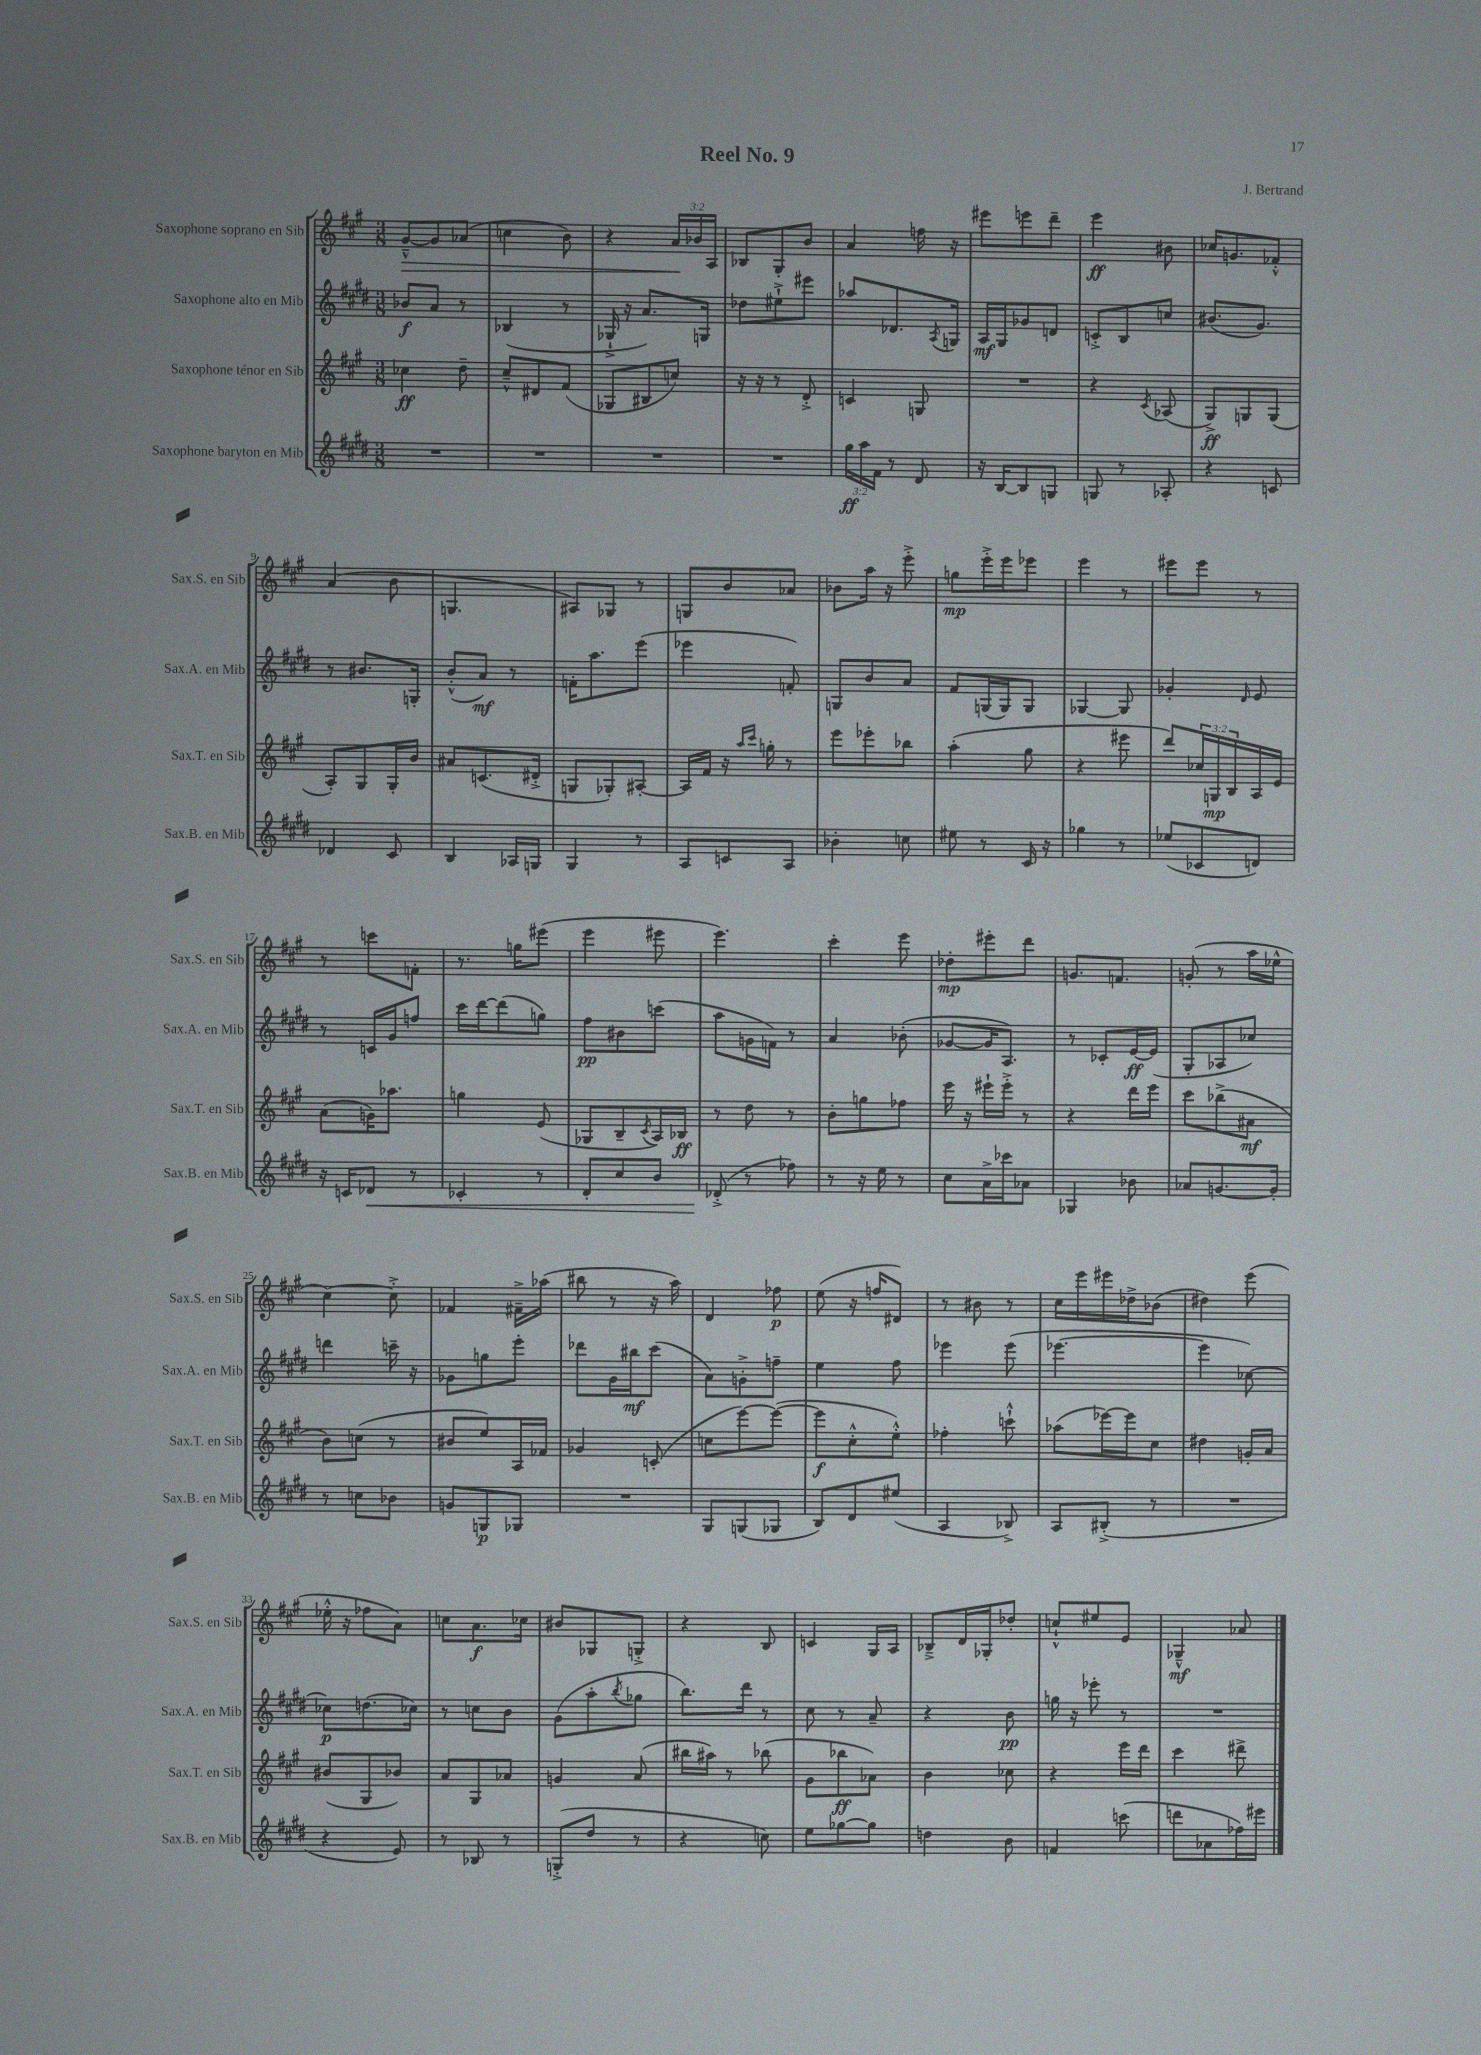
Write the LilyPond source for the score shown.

\header { title = "Reel No. 9" composer = "J. Bertrand" }
<<
\new StaffGroup <<
\new Staff = "s0" \with { instrumentName = "Saxophone soprano en Sib" shortInstrumentName = "Sax.S. en Sib" } {
    \clef treble \key a \major \numericTimeSignature \time 3/8 \override Staff.TupletNumber.text = #tuplet-number::calc-fraction-text
    gis'8~---^\> gis'8 aes'8( |
    c''4 b'8) |
    r4 \tuplet 3/2 { a'16\! bes'16 a16 } |
    bes8 gis8-. b'8 |
    a'4 f''16 r16 |
    eis'''8 e'''8 d'''8-- |
    e'''4\ff bis'8 |
    ces''16 g'8. fes'8-.-^ |
    a'4( b'8 |
    g4. |
    ais8) ges8 r8 |
    g8 b'8 aes'8 |
    bes'8 a''16 r16 e'''8-.-> |
    g''8\mp e'''16-.-> e'''16 ees'''8 |
    e'''4 r8 |
    eis'''8 eis'''8 r8 |
    r8 c'''8 f'8-. |
    r8. g''16 eis'''8( |
    e'''4 eis'''8 |
    e'''4.) |
    cis'''4-. e'''8 |
    des''8-.\mp eis'''8-. d'''8 |
    g'8. f'8. |
    g'8-.( r8 a''16 ees''16-^ |
    cis''4~) cis''8-.-> |
    fes'4 fis'16---> aes''16( |
    bis''8 r8 r16 a''16) |
    d'4 fes''8\p |
    e''8( r16 f''16 dis'8) |
    r8 bis'8 r8 |
    cis''16 e'''16 eis'''16 des''16-> bes'8( |
    dis''4) e'''8( |
    ees''16-.-^ r16 fes''8 a'8) |
    c''8 a'8.\f ces''16 |
    bis'8 ges8 g8-.-> |
    r4 b8 |
    c'4 gis16 a16 |
    bes8---> d'16 ges16-. des''8-. |
    c''8-!-^ eis''8 e'8 |
    ges4---^\mf aes'8 \bar "|." |
}
\new Staff = "s1" \with { instrumentName = "Saxophone alto en Mib" shortInstrumentName = "Sax.A. en Mib" } {
    \clef treble \key e \major \numericTimeSignature \time 3/8
    bes'8\f a'8 r8 |
    bes4( r8 |
    ges16-!-> r16 a'8.) g16 |
    des''8 eis''8-!-> eis'''8 |
    aes''8 des'8. \acciaccatura { a8 } g16 |
    a16\mf gis16 ges'8 d'8 |
    c'8-.-> b8 c''8 |
    bis'8.( gis'8.) |
    r8 bis'8. g16-. |
    b'8-.-^( a'8\mf) r8 |
    f'16-. a''8. e'''8( |
    ees'''4 f'8-.) |
    g8 b'8 a'8 |
    fis'8 g16( g16) g8 |
    ges4~ ges8 |
    ges'4-. \grace { dis'16 } e'8 |
    r8 c'16 gis'16 f''8 |
    cis'''16 dis'''16~ dis'''8( g''8) |
    fis''8\pp bis'8 c'''8( |
    a''8 g'16 f'16) r8 |
    a'4 bes'8-.( |
    ges'8~ ges'16 a8.) |
    r8 ces'8-. e'16~\ff e'16( |
    gis8-. aes8 ces''8) |
    d'''4 c'''16-- r16 |
    ges'8 g''8 e'''8-. |
    des'''8 gis'16 bis''16\mf cis'''8( |
    a'8) g'8-.-> f''8-- |
    e''4 fis''8 |
    ees'''4 ees'''8( |
    ees'''4.~ |
    ees'''4 ces''8~) |
    ces''8\p d''8.( ces''16) |
    r8 c''8 b'8 |
    gis'8( a''8-. \acciaccatura { b''8 } ges''8 |
    b''8.) dis'''16 r8 |
    cis''8 r8 a'8-- |
    r4 b'8\pp |
    g''16 r16 ees'''8-. r8 |
    R4. \bar "|." |
}
\new Staff = "s2" \with { instrumentName = "Saxophone ténor en Sib" shortInstrumentName = "Sax.T. en Sib" } {
    \clef treble \key a \major \numericTimeSignature \time 3/8 \override Staff.TupletNumber.text = #tuplet-number::calc-fraction-text
    ces''4\ff d''8-- |
    cis''8---^ dis'8 fis'8( |
    ges8 bis8 c''8) |
    r16 r16 r8 d'8-.-> |
    c'4 g8 |
    R4. |
    r4 \acciaccatura { cis'8 } aes8( |
    gis8->\ff) g8 g8( |
    a8-.) gis8 gis16-. b'16 |
    ais'8 c'8.( dis'16-.-> |
    g8 ges8-.) ais8~-. |
    ais16 fis'16 r16 \grace { a''16 cis'''16 } g''16-. r8 |
    e'''8 ees'''8-. bes''8 |
    a''4-.( gis''8 |
    r4 eis'''8 |
    d'''8) \tuplet 3/2 { ces''16 g16\mp b16 } a16 e'16 |
    a'8( g'16) aes''8. |
    g''4 e'8( |
    ges8 b8-- \acciaccatura { cis'8 } a16) bes16\ff |
    r8 d''8 r8 |
    b'8-. g''8 fes''8 |
    e'''16 r16 eis'''16-! eis'''16-.-> r8 |
    r4 d'''16 e'''16 |
    cis'''8 bes''8->( ais'8\mf |
    b'8) c''8( r8 |
    bis'8 e''8) a16 fes'16 |
    ges'4 c'8-.( |
    c''8 e'''8~) e'''8~( |
    e'''8\f cis''8-.-^ e''8-.-^) |
    fes''4-. c'''8-!-^ |
    aes''8( ees'''16~) ees'''16 cis''8 |
    dis''4 g'16-. a'16 |
    bis'8( gis8 bes'8) |
    a'8 gis8 aes'8 |
    g'4 a'8( |
    bis''16 ais''16) r8 bes''8( |
    gis'8 bes''8\ff aes'8) |
    b'4 ces''8 |
    r4 e'''16 d'''16 |
    cis'''4 dis'''8-> \bar "|." |
}
\new Staff = "s3" \with { instrumentName = "Saxophone baryton en Mib" shortInstrumentName = "Sax.B. en Mib" } {
    \clef treble \key e \major \numericTimeSignature \time 3/8 \override Staff.TupletNumber.text = #tuplet-number::calc-fraction-text
    R4. |
    R4. |
    R4. |
    R4. |
    \tuplet 3/2 { gis''16\ff a''16 fis'16 } r8 dis'8 |
    r16 b16~ b8 g8 |
    g8 r8 aes8-. |
    r4 c'8 |
    des'4 cis'8 |
    b4 aes16 g16 |
    gis4 r8 |
    a8 c'8 a8 |
    bes'4-. c''8 |
    eis''8 r8 cis'16 r16 |
    ges''4 r8 |
    ees''8( ces'8 d'8) |
    r16 c'16 des'8\< r8 |
    ces'4-. r8 |
    dis'8-. cis''8 b'8 |
    des'8-.->\!( r8 fes''8) |
    r8 r16 e''16 r8 |
    cis''8 a'16-> ces'''16 aes'8 |
    ges4 bes'8 |
    aes'8 g'8.~ g'16-. |
    r8 c''8 bes'8 |
    g'8 g8\p ges8 |
    R4. |
    gis8 g8( ges8 |
    b8) dis'8 eis''8( |
    a4 bes8->) |
    a8 bis8-.->( r8 |
    R4. |
    r4 e'8) |
    r8 bes8 r8 |
    g8-.->( dis''8 r8 |
    r4 c''8) |
    e''8 ges''8~ ges''8 |
    d''4 b'8 |
    f'4 c'''8( |
    d'''8 aes'8 fes''16) eis'''16 \bar "|." |
}
>>
>>
